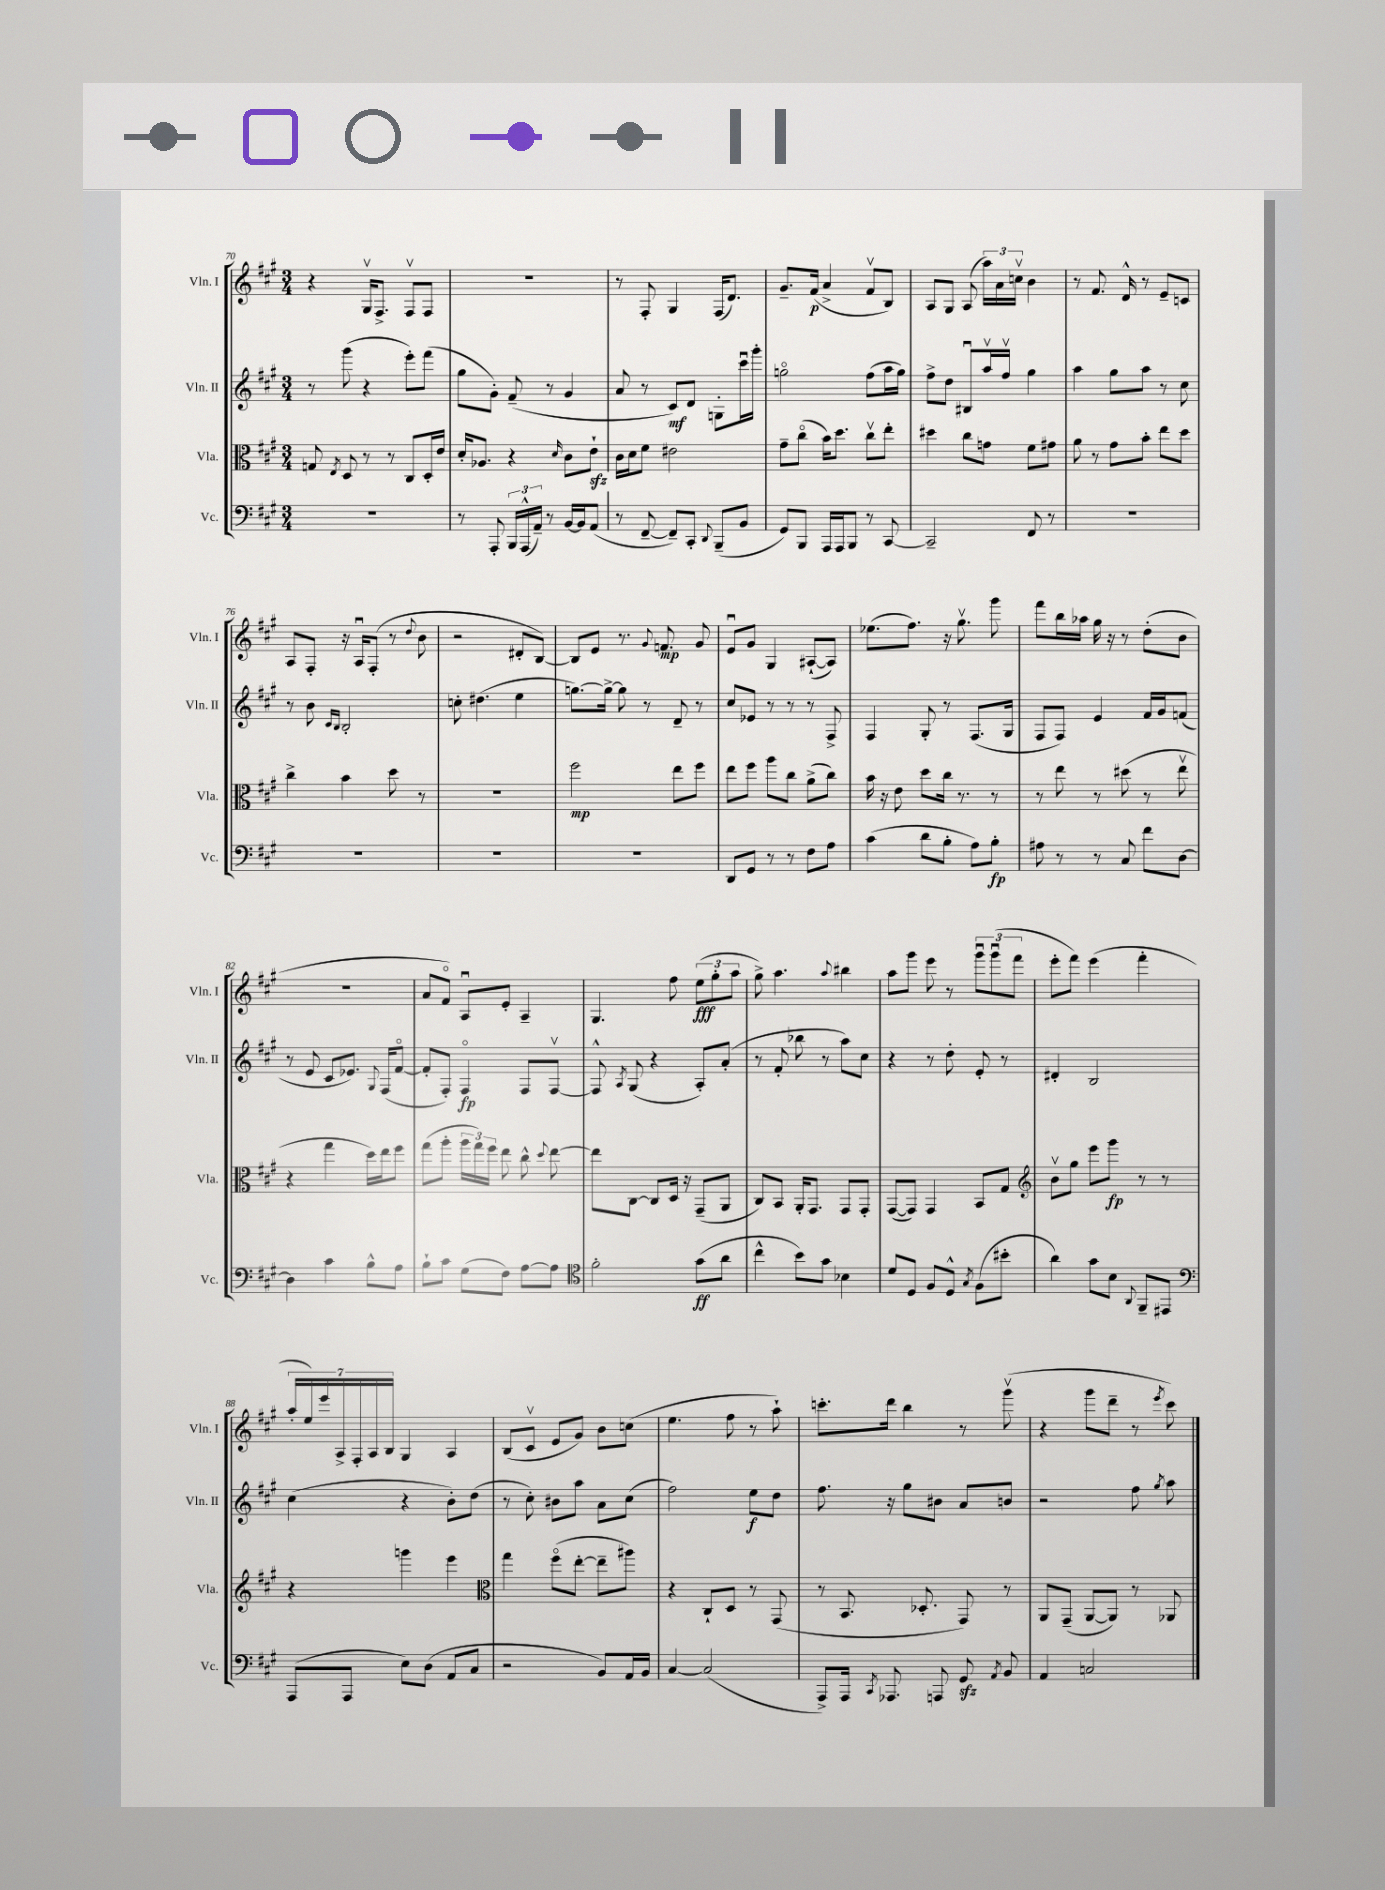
<<
\new StaffGroup <<
\new Staff = "s0" \with { instrumentName = "Vln. I" shortInstrumentName = "Vln. I" } {
    \clef treble \key a \major \numericTimeSignature \time 3/4
    \autoBeamOff r4 gis16[\upbow fis8.]-> fis8[\upbow fis8] |
    R2. |
    r8 fis8-. gis4 fis16[( d'8.]) |
    gis'8.[-- fis'16]\p( a'4-> fis'8[\upbow b8]) |
    a8[ gis8] a8( \tuplet 3/2 { a''16[) a'16 c''16]\upbow } b'4 |
    r8 fis'8. d'16-^ r8 e'8[-- c'8] |
    a8[ fis8]-. r16 a16[\downbow fis8]-.( r8 \appoggiatura { d''8 } b'8 |
    r2 dis'8[-. b8]~) |
    b8[ e'8] r8. \appoggiatura { gis'8 } f'8.\mp gis'8 |
    e'8[\downbow gis'8] gis4 ais8[~-!( ais8]) |
    ees''8.[( fis''8.]) r16 gis''8.\upbow gis'''8 |
    fis'''8[ b''16 aes''16] gis''16 r16 r8 d''8[-.( b'8] |
    R2. |
    a'8[ fis'8]\flageolet) a8[\downbow e'8]-. a4-- |
    gis4. fis''8 \tuplet 3/2 { e''8[\fff( gis''8-. a''8] } |
    gis''8->) a''4. \appoggiatura { a''8 } bis''4 |
    a''8[ gis'''8] e'''8 r8 \tuplet 3/2 { gis'''8[\downbow gis'''8\downbow( fis'''8] } |
    e'''8[-. fis'''8]) e'''4( fis'''4-. |
    \tuplet 7/4 { a''16[-. e''16) e'''16 a16-> fis16-. a16 b16] } gis4 a4 |
    b8[( cis'8]\upbow e'8[ gis'8]) b'8[ c''8]( |
    e''4. fis''8 r8 a''8-!) |
    c'''8.[-. d'''16] b''4 r8 gis'''8\upbow( |
    r4 gis'''8[ d'''8]-- r8 \acciaccatura { e'''8 } cis'''8) \bar "|." |
}
\new Staff = "s1" \with { instrumentName = "Vln. II" shortInstrumentName = "Vln. II" } {
    \clef treble \key a \major \numericTimeSignature \time 3/4
    \autoBeamOff r8 gis'''8( r4 e'''8[-.) fis'''8]( |
    gis''8[ gis'8]-.) fis'8--( r8 gis'4 |
    a'8 r8 cis'8[\mf) d'8] g8[-. cis'''16\downbow gis'''16]-. |
    g''2\flageolet fis''8[( a''16 g''16]) |
    fis''8[-> d''8] bis8[\downbow a''16\upbow fis''16]\upbow gis''4 |
    a''4 gis''8[ a''8] r8 cis''8 |
    r8 b'8 \grace { cis'16[ b16] } b2-. |
    c''8-. dis''4.( e''4 |
    g''8.[~) g''16]~-> g''8 r8 d'8-- r8 |
    cis''8[ ees'8] r8 r8 r8 fis8-> |
    fis4 gis8-. r8 fis8.[( gis16] |
    fis8[ fis8]) e'4 fis'16[ gis'16 f'8]( |
    r8 e'8 cis'8[ ees'8.]) \appoggiatura { gis8 } fis16[( fis'8]~\flageolet |
    fis'8[-. fis8]-.) fis4\flageolet\fp fis8[ fis8]~\upbow |
    fis8-^ \acciaccatura { a8 } gis8( r4 a8[-.) a'8]-.( |
    r8 fis'8-. bes''8 r8 a''8[) cis''8] |
    r4 r8 d''8-. e'8-. r8 |
    dis'4-. b2 |
    cis''4( r4 b'8[-.) d''8]( |
    r8 cis''8-.) bis'8[ a''8] a'8[ cis''8]( |
    fis''2) e''8[\f d''8] |
    fis''8. r16 gis''8[ bis'8] a'8[ b'8] |
    r2 fis''8 \acciaccatura { gis''8 } a''8 \bar "|." |
}
\new Staff = "s2" \with { instrumentName = "Vla." shortInstrumentName = "Vla." } {
    \clef alto \key a \major \numericTimeSignature \time 3/4
    \autoBeamOff g8 \acciaccatura { e8 } d8 r8 r8 cis8[ d16-. e'16] |
    d'16[-. aes8.] r4 \grace { d'16 } cis'8[ e'8]-!\sfz |
    cis'16[ d'16 fis'8] eis'2 |
    gis'8[-- cis''8]\flageolet( b'16[) d''8.] cis''8[\upbow e''8]-. |
    dis''4 cis''8[ g'8] fis'8[ gis'8] |
    a'8 r8 gis'8[ b'8]-. e''8[ d''8] |
    cis''4-> b'4 d''8 r8 |
    R2. |
    fis''2\mp e''8[ fis''8] |
    e''8[ fis''8] a''8[ cis''8] a'8[->( cis''8]) |
    b'16 r16 e'8 d''8[ cis''16] r8. r8 |
    r8 e''8 r8 dis''8( r8 e''8\upbow |
    r4 gis''4 d''16[) e''16 fis''8] |
    gis''8[( a''8]-. \tuplet 3/2 { a''16[ gis''16) fis''16] } e''8 cis''8-^ \appoggiatura { d''8 } e''8~ |
    e''8[ cis8]~ cis8[ d16] r16 gis,8[--( a,8] |
    cis8[) b,8] a,16[-. gis,8.] gis,8[ gis,8]-. |
    gis,8[~( gis,8]) gis,4 b,8[ gis8] |
    \clef treble b'8[\upbow gis''8] e'''8[ gis'''8]\fp r8 r8 |
    r4 g'''4 e'''4 |
    \clef alto gis''4 fis''8[\flageolet( e''8]~-. e''8[-- ais''8]) |
    r4 cis8[-! d8] r8 gis,8( |
    r8 b,8. des8.-. gis,8) r8 |
    a,8[ gis,8]--( a,8[~ a,8]) r8 aes,8 \bar "|." |
}
\new Staff = "s3" \with { instrumentName = "Vc." shortInstrumentName = "Vc." } {
    \clef bass \key a \major \numericTimeSignature \time 3/4
    \autoBeamOff R2. |
    r8 a,,8-. \tuplet 3/2 { b,,16[ a,,16-^( a,16]--) } r8 b,16[~ b,16 a,8]( |
    r8 fis,8~-- fis,8[--) cis,8]-. \appoggiatura { d,8 } b,,8[--( b,8] |
    gis,8[) b,,8] a,,16[ a,,16 b,,8] r8 cis,8~ |
    cis,2-- fis,8 r8 |
    R2. |
    R2. |
    R2. |
    R2. |
    d,8[ gis,8] r8 r8 fis8[ a8] |
    cis'4( d'8[ b8]-. a8[) b8]-.\fp |
    ais8 r8 r8 cis8 fis'8[ d8]~ |
    d4 cis'4 b8[-^ a8] |
    b8[-! cis'8] gis8[( fis8]) a8[~ a8] |
    \clef tenor fis'2-. gis'8[\ff( a'8] |
    cis''4-^ b'8[) gis'8] bes4 |
    d'8[ d8] fis8[ d8]-^ \acciaccatura { gis8 } fis8[( bis'8]-. |
    a'4) gis'8[ b8] \appoggiatura { a,8 } fis,8[-- eis,8] |
    \clef bass a,,8[( a,,8] e8[) d8]( a,8[ cis8] |
    r2 b,8[) a,16 b,16] |
    cis4~ cis2( |
    a,,8[->) a,,16] \acciaccatura { cis,8 } aes,,8. a,,8 gis,8\sfz \acciaccatura { a,8 } b,8 |
    a,4 c2 \bar "|." |
}
>>
>>
\layout { \context { \Score currentBarNumber = #70 } }
